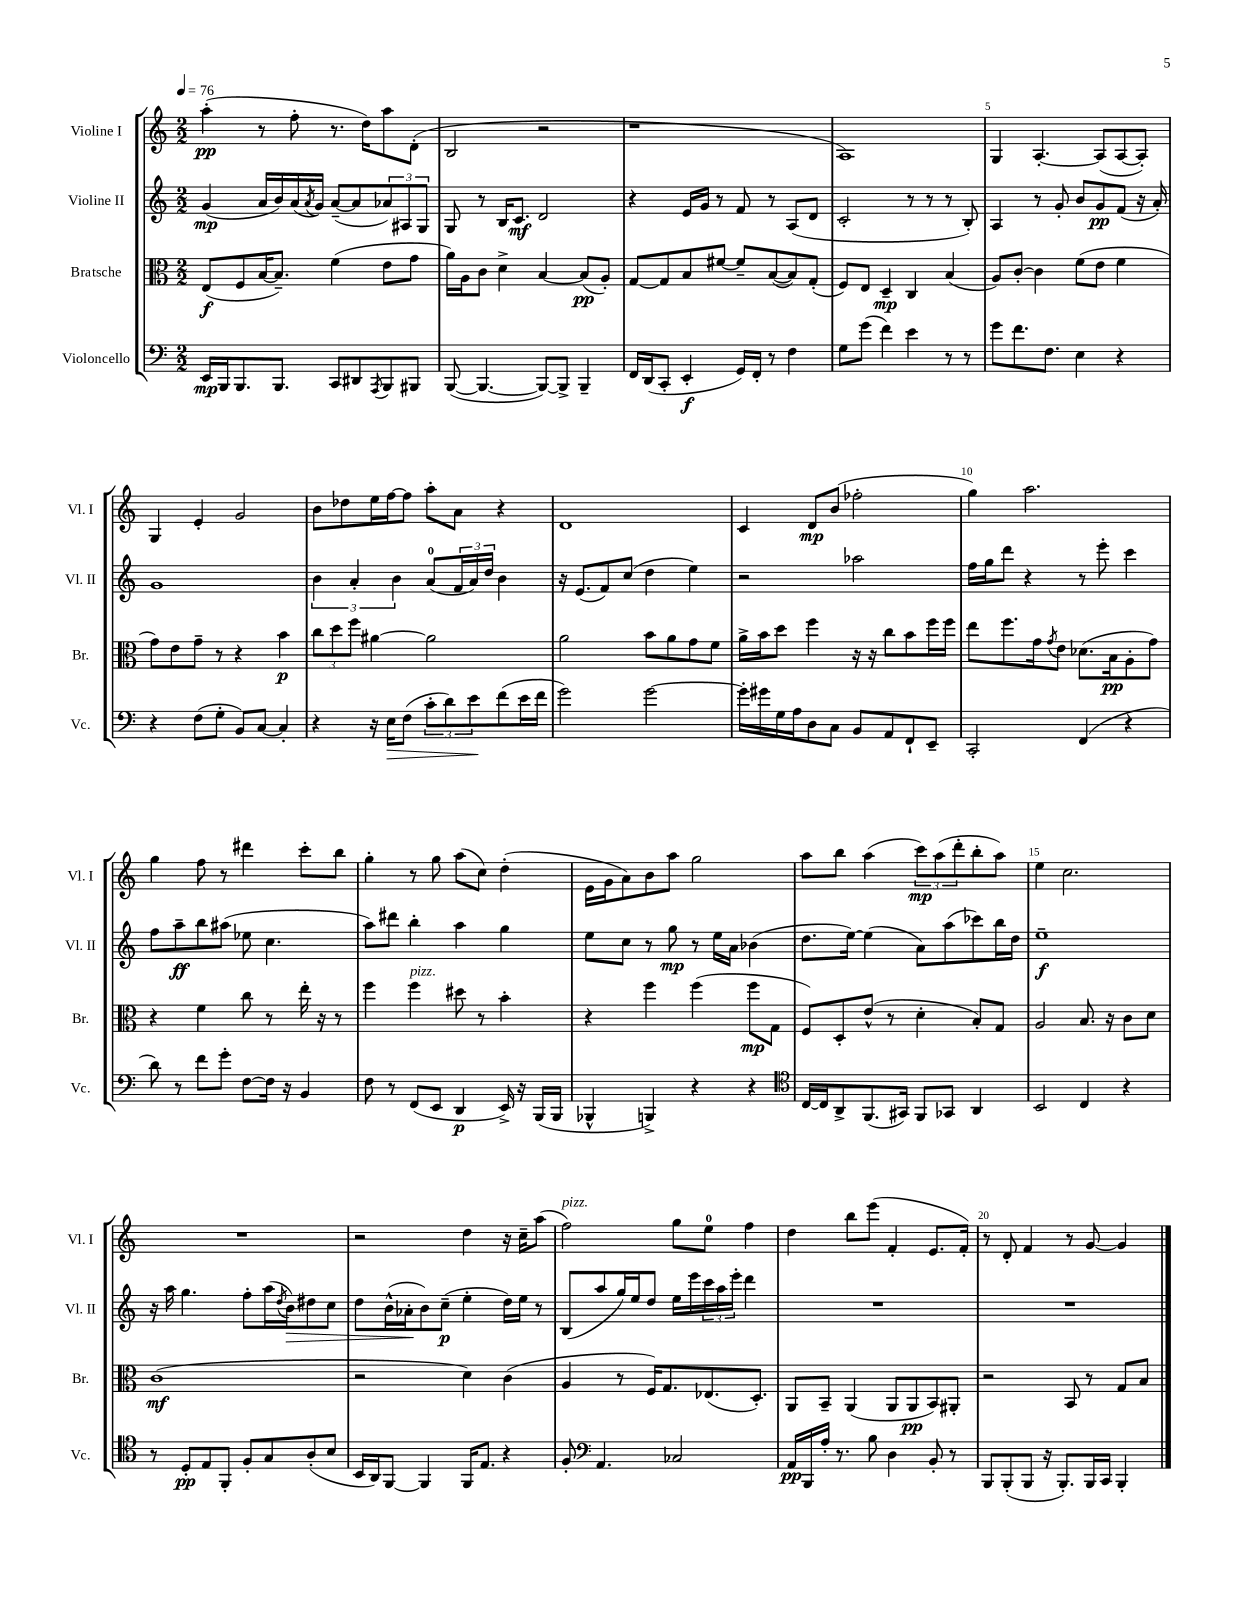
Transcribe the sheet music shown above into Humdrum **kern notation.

**kern	**kern	**kern	**kern
*staff4	*staff3	*staff2	*staff1
*clefF4	*clefC3	*clefG2	*clefG2
*k[]	*k[]	*k[]	*k[]
*M2/2	*M2/2	*M2/2	*M2/2
*MM76	*MM76	*MM76	*MM76
16EE	(8E	(4g	(4aa'
16BBB	.	.	.
8.BBB	8F	.	.
.	[16B	16a	8r
8.BBB	8.B~])	16b)	.
.	.	(16a	8ff'
.	.	8qa	.
.	.	16g)	.
8CC	(4f	([8a~	8.r
8DD#	.	8a]	.
.	.	.	16dd)
8qAAA	.	.	.
8BBB	8e	12a-)	8aa
.	.	12A#	.
8BBB#	8g	.	(8d'
.	.	12G	.
=	=	=	=
([8BBB	16a)	8G	2B
.	16A	.	.
4.BBB_	8c	8r	.
.	4d^	16B	.
.	.	8.c	.
8BBB_)	[4B	2d	2r
8BBB^]	.	.	.
4BBB~	(8B]	.	.
.	8A')	.	.
=	=	=	=
16FF	[8G	4r	1r
(16DD	.	.	.
8CC'	8G]	.	.
4EE'	8B	16e	.
.	.	16g	.
.	[8f#	8r	.
16GG)	8f#~]	8f	.
16FF'	.	.	.
8r	([8B	8r	.
4F	8B])	(8A	.
.	(8G'	8d	.
=	=	=	=
8G	8F)	2c'	1A)
(8g	8E	.	.
4f)	4D~	.	.
4e	4C	8r	.
.	.	8r	.
8r	(4B	8r	.
8r	.	8B')	.
=	=	=	=
8g	8A)	4A	4G
8.f	[8c'	.	.
.	4c]	8r	[4.A'
8.F	.	.	.
.	.	8g'	.
4E	(8f	8b	.
.	8e	8g	(8A]
4r	4f	(8f	[8A
.	.	16r	8A'])
.	.	16a')	.
=	=	=	=
4r	8g)	1g	4G
.	8e	.	.
(8F	8g~	.	4e'
8G'	8r	.	.
8BB)	4r	.	2g
[8C	.	.	.
4C']	4b	.	.
=	=	=	=
4r	12cc	6b	8b
.	12dd	.	.
.	.	.	8dd-
.	12ff	6a'	.
16r	[4a#	.	16ee
16E	.	.	[16ff
.	.	6b	.
(8F	.	.	8ff]
12c'	2a#]	(8a	8aa'
12d)	.	.	.
.	.	24f	8a
12e	.	24a)	.
.	.	24dd	.
(8f	.	4b	4r
16e	.	.	.
16f	.	.	.
=	=	=	=
2g)	2a	16r	1d
.	.	(8.e	.
.	.	8f)	.
.	.	(8cc	.
[2g	8b	4dd	.
.	8a	.	.
.	8g	4ee)	.
.	8f	.	.
=	=	=	=
16g']	16a^	2r	4c
16g#	16b	.	.
16G	8dd	.	.
16A	.	.	.
8D	4ff	.	8d
8C	.	.	(8b
8BB	16r	2aa-	2ff-'
.	16r	.	.
8AA	8cc	.	.
8FF`	8b	.	.
8EE~	16ff	.	.
.	16ff	.	.
=	=	=	=
2CC'	8ee	16ff	4gg)
.	.	16gg	.
.	8.ff	8ddd	.
.	.	4r	2.aa
.	16g	.	.
.	8qg	.	.
.	8e	.	.
(4FF	(8.d-	8r	.
.	.	8eee'	.
.	16B	.	.
4r	8A'	4ccc	.
.	8g)	.	.
=	=	=	=
8d)	4r	8ff	4gg
8r	.	8aa~	.
8f	4f	8bb	8ff
8g'	.	(8aa#	8r
[8F	8cc	8ee-	4ddd#
16F]	8r	4.cc	.
16r	.	.	.
4BB	16ee'	.	8ccc'
.	16r	.	.
.	8r	.	8bb
=	=	=	=
8F	4ff	8aa)	4gg'
8r	.	8ddd#	.
(8FF	4ff	4bb'	8r
8EE	.	.	8gg
4DD	8dd#	4aa	(8aa
.	8r	.	8cc)
16EE^)	4b'	4gg	(4dd'
16r	.	.	.
(16BBB	.	.	.
16BBB	.	.	.
=	=	=	=
4BBB-^^	4r	8ee	16e
.	.	.	16g
.	.	8cc	8a)
4BBB^)	4ff	8r	8b
.	.	8gg	8aa
4r	(4ff	8r	2gg
.	.	16ee	.
.	.	16a	.
4r	8ff	(4b-	.
.	8G	.	.
=	=	=	=
*clefC4	*	*	*
[16C	8F)	8.dd	8aa
16C]	.	.	.
8AA^	8D'	.	8bb
.	.	[16ee)	.
(8.FF	(8e^^	(4ee]	(4aa
.	8r	.	.
16GG#)	.	.	.
8FF	4d'	8a)	12ccc)
.	.	.	(12aa
8GG-	.	(8aa	.
.	.	.	12ddd'
4AA	8B')	8ccc-)	8bb'
.	8G	16bb	8aa)
.	.	16dd	.
=	=	=	=
2BB	2A	1ee~	4ee
.	.	.	2.cc
4C	8.B	.	.
.	16r	.	.
4r	8c	.	.
.	8d	.	.
=	=	=	=
8r	(1c	16r	1r
.	.	16aa	.
8D'	.	4.gg	.
8E	.	.	.
8FF'	.	.	.
8F'	.	8ff'	.
8G	.	(16aa	.
.	.	8qdd	.
.	.	16b)	.
(8A'	.	8dd#	.
8B	.	8cc	.
=	=	=	=
16BB	2r	8dd	2r
16AA)	.	.	.
[8FF	.	(16b^^	.
.	.	16a-'	.
4FF]	.	8b)	.
.	.	(8cc~	.
16FF	4d)	4ee'	4dd
8.E	.	.	.
4r	(4c	16dd)	16r
.	.	16ee	16cc~
.	.	8r	(8aa
=	=	=	=
8F'	4A	(8B	2ff)
*clefF4	*	*	*
4.AA	.	8aa	.
.	8r	16gg)	.
.	.	16ee	.
.	16F)	8dd	.
.	8.G	.	.
2C-	.	16ee	8gg
.	.	16eee	.
.	(8.E-	24ccc	8ee
.	.	24aa	.
.	.	24eee'	.
.	.	4ddd	4ff
.	8.D')	.	.
=	=	=	=
16AA	8AA	1r	4dd
16BBB	.	.	.
16A'	8BB~	.	.
8.r	.	.	.
.	(4AA	.	8bb
8B	.	.	(8eee
4D	8AA	.	4f'
.	8AA	.	.
8BB'	8BB)	.	8.e
8r	8AA#'	.	.
.	.	.	16f')
=	=	=	=
8BBB	2r	1r	8r
(8BBB'	.	.	8d'
8BBB	.	.	4f
16r	.	.	.
8.BBB')	.	.	.
.	8BB	.	8r
16BBB	8r	.	[8g
16CC	.	.	.
4BBB'	8G	.	4g]
.	8B	.	.
==	==	==	==
*-	*-	*-	*-
